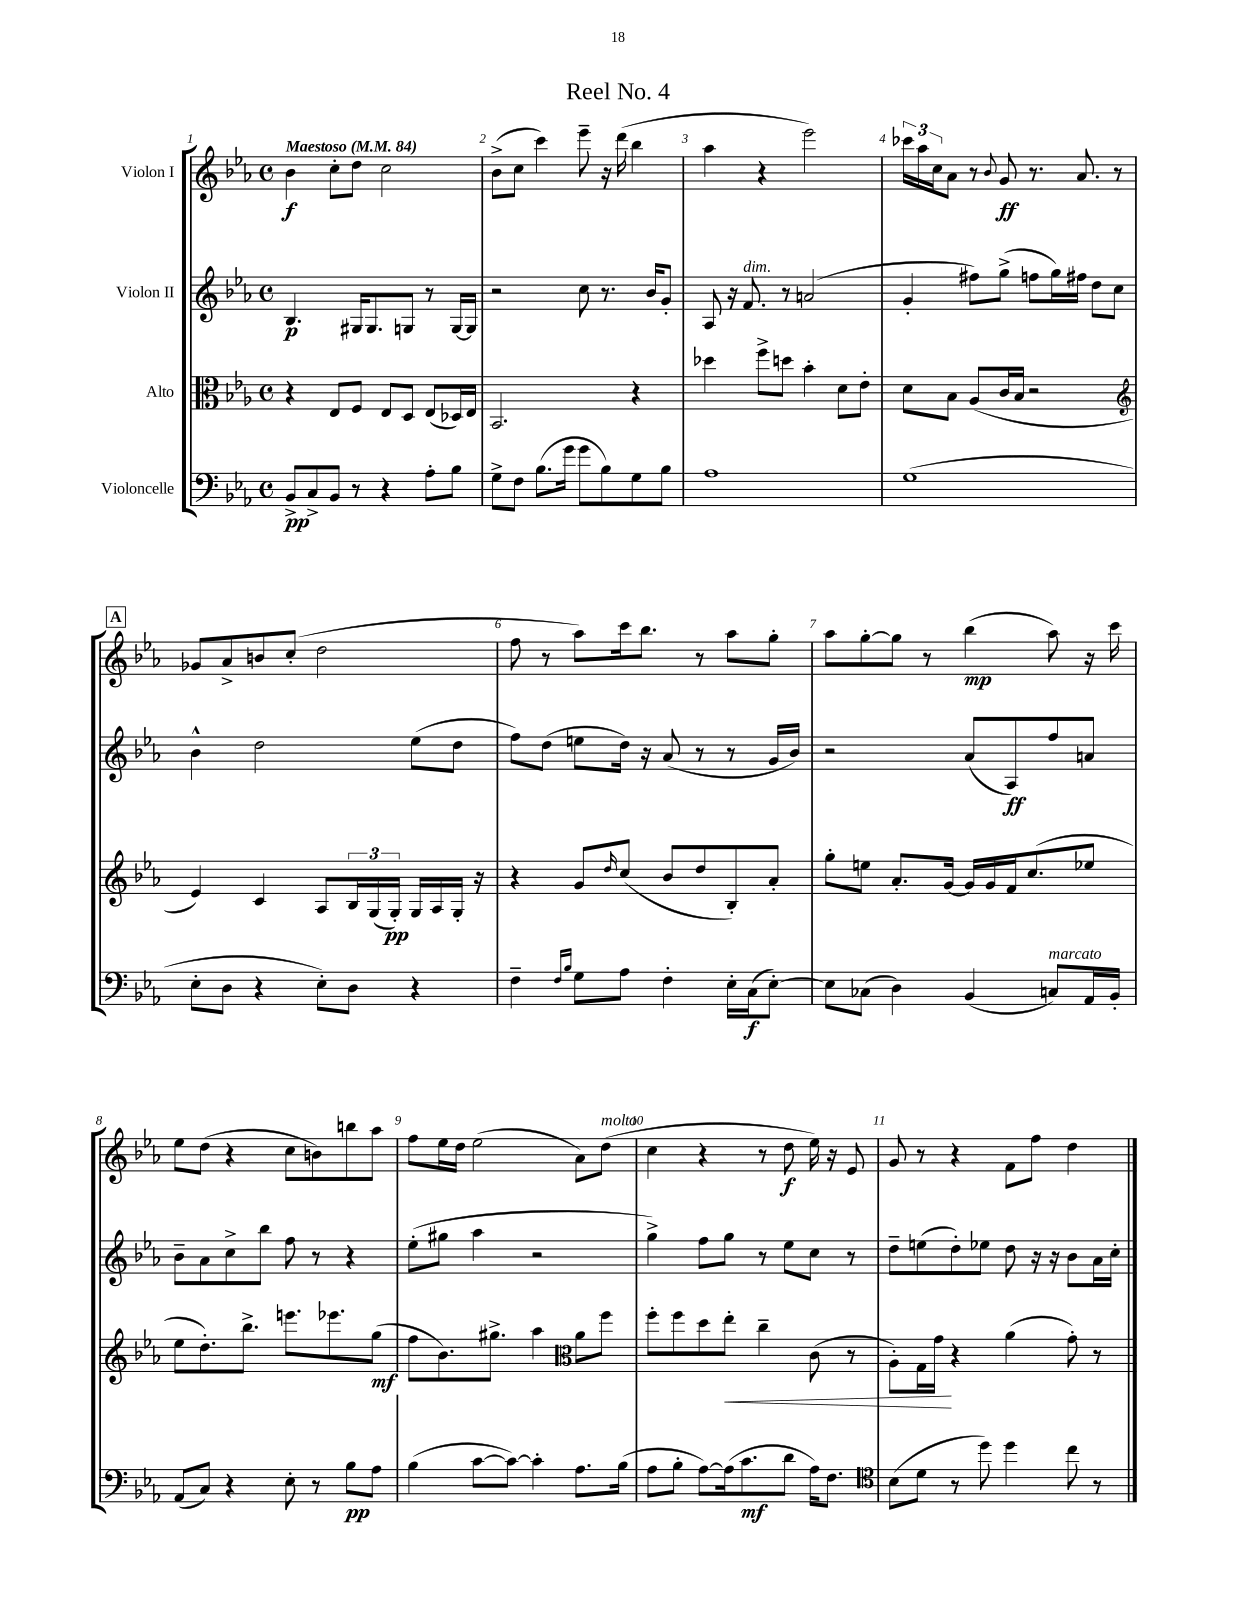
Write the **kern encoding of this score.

**kern	**dynam	**kern	**dynam	**kern	**dynam	**kern	**dynam
*part4	*part4	*part3	*part3	*part2	*part2	*part1	*part1
*staff4	*staff4	*staff3	*staff3	*staff2	*staff2	*staff1	*staff1
*I"Violoncelle	*	*I"Alto	*	*I"Violon II	*	*I"Violon I	*
*clefF4	*	*clefC3	*	*clefG2	*	*clefG2	*
*k[b-e-a-]	*	*k[b-e-a-]	*	*k[b-e-a-]	*	*k[b-e-a-]	*
*M4/4	*	*M4/4	*	*M4/4	*	*M4/4	*
*met(c)	*	*met(c)	*	*met(c)	*	*met(c)	*
*MM84	*	*MM84	*	*MM84	*	*MM84	*
=1	=1	=1	=1	=1	=1	=1	=1
!	!	!	!	!	!	!LO:TX:a:B:t=Maestoso	!
8BB-^/L	pp	4r	.	4.B-/	p	4b-\	f
8C^/	.	.	.	.	.	.	.
8BB-/J	.	8E-/L	.	.	.	8cc'\L	.
8r	.	8F/J	.	16G#X/KL	.	8dd\J	.
.	.	.	.	8.G#/	.	.	.
4r	.	8E-/L	.	.	.	2cc\	.
.	.	8D/J	.	8Gn/J	.	.	.
8A-'\L	.	(8E-/L	.	8r	.	.	.
8B-\J	.	16D-X/L)	.	[16G/LL	.	.	.
.	.	16E-/JJ	.	16G/JJ]	.	.	.
=2	=2	=2	=2	=2	=2	=2	=2
8G^\L	.	2.BB-/	.	2r	.	(8b-^\L	.
8F\J	.	.	.	.	.	8cc\J	.
(8.B-\L	.	.	.	.	.	4ccc\)	.
16g\Jk	.	.	.	.	.	.	.
8g\L	.	.	.	8cc\	.	8eee-~\	.
8B-\)	.	.	.	8.r	.	16r	.
.	.	.	.	.	.	(16ddd\	.
8G\	.	4r	.	.	.	4bb-\	.
.	.	.	.	16b-/KL	.	.	.
8B-\J	.	.	.	8g'/J	.	.	.
=3	=3	=3	=3	=3	=3	=3	=3
1A-	.	4dd-X\	.	8A-/	.	4aa-\	.
.	.	.	.	16r	.	.	.
!	!	!	!	!LO:TX:a:i:t=dim.	!	!	!
.	.	.	.	8.f/	.	.	.
.	.	8ff^\L	.	.	.	4r	.
.	.	8ddn\J	.	8r	.	.	.
.	.	4b-'\	.	(2an/	.	2eee-\)	.
.	.	8d\L	.	.	.	.	.
.	.	8e-'\J	.	.	.	.	.
=4	=4	=4	=4	=4	=4	=4	=4
(1G	.	8d\L	.	4g'/	.	24ccc-X\LL	.
.	.	.	.	.	.	24aa-\	.
.	.	.	.	.	.	24cc\J	.
.	.	8B-\J	.	.	.	8a-\J	.
.	.	(8A-/L	.	8ff#X\L)	.	8r	.
.	.	.	.	.	.	8qqb-/	.
.	.	16c/L	.	(8gg^\J	.	8g/	ff
.	.	16B-/JJ	.	.	.	.	.
.	.	2r	.	8ffn\L	.	8.r	.
.	.	.	.	16gg\L)	.	.	.
.	.	.	.	16ff#X\JJ	.	8.a-/	.
.	.	.	.	8dd\L	.	.	.
.	.	.	.	8cc\J	.	8r	.
!!LO:LB:g=z
!!LO:REH:place=s1:t=A
=5	=5	=5	=5	=5	=5	=5	=5
*	*	*clefG2	*	*	*	*	*
8E-'\L	.	4e-/)	.	4b-^^\	.	8g-X/L	.
8D\J	.	.	.	.	.	8a-^/	.
4r	.	4c/	.	2dd\	.	8bn/	.
.	.	.	.	.	.	(8cc'/J	.
8E-'\L)	.	8A-/L	.	.	.	2dd\	.
8D\J	.	24B-/L	.	.	.	.	.
.	.	(24G/	.	.	.	.	.
.	.	24G'/JJ)	pp	.	.	.	.
4r	.	16G/LL	.	(8ee-\L	.	.	.
.	.	16A-/	.	.	.	.	.
.	.	16G'/JJ	.	8dd\J	.	.	.
.	.	16r	.	.	.	.	.
=6	=6	=6	=6	=6	=6	=6	=6
4F~\	.	4r	.	8ff\L)	.	8ff\	.
.	.	.	.	(8dd\J	.	8r	.
16qqF/LL	.	.	.	.	.	.	.
16qqB-/JJ	.	.	.	.	.	.	.
8G\L	.	8g/L	.	8een\L	.	8aa-\L)	.
.	.	16qqdd/	.	.	.	.	.
8A-\J	.	(8cc/J	.	16dd\Jk)	.	16ccc\k	.
.	.	.	.	16r	.	8.bb-\J	.
4F'\	.	8b-/L	.	(8a-/	.	.	.
.	.	8dd/	.	8r	.	8r	.
16E-'\LL	.	8B-'/)	.	8r	.	8aa-\L	.
(16C\J	f	.	.	.	.	.	.
[8E-'\J)	.	8a-'/J	.	16g/LL	.	8gg'\J	.
.	.	.	.	16b-/JJ)	.	.	.
=7	=7	=7	=7	=7	=7	=7	=7
8E-\L]	.	8gg'\L	.	2r	.	8aa-\L	.
(8C-X\J	.	8een\J	.	.	.	[8gg'\	.
4D\)	.	8.a-'/L	.	.	.	8gg\J]	.
.	.	.	.	.	.	8r	.
.	.	[16g/Jk	.	.	.	.	.
(4BB-/	.	16g/LL]	.	(8a-/L	.	(4bb-\	mp
.	.	16g/	.	.	.	.	.
.	.	16f/J	.	8A-/)	ff	.	.
.	.	(8.cc/	.	.	.	.	.
!LO:TX:a:i:t=marcato	!	!	!	!	!	!	!
8Cn/L)	.	.	.	8ff/	.	8aa-\)	.
16AA-/L	.	8ee-X/J	.	8an/J	.	16r	.
16BB-'/JJ	.	.	.	.	.	16ccc\	.
!!LO:LB:g=z
=8	=8	=8	=8	=8	=8	=8	=8
(8AA-/L	.	8ee-\L	.	8b-~\L	.	8ee-\L	.
8C/J)	.	8.dd'\)	.	8a-\	.	(8dd\J	.
4r	.	.	.	8cc^\	.	4r	.
.	.	8.bb-^\J	.	.	.	.	.
.	.	.	.	8bb-\J	.	.	.
8E-'\	.	8.eeen\L	.	8ff\	.	8cc\L	.
8r	.	.	.	8r	.	8bn\)	.
.	.	8.eee-X\	.	.	.	.	.
8B-\L	pp	.	.	4r	.	8bbn\	.
8A-\J	.	(8gg\J	mf	.	.	8aa-\J	.
=9	=9	=9	=9	=9	=9	=9	=9
(4B-\	.	8ff\L	.	(8ee-'\L	.	8ff\L	.
.	.	8.b-\)	.	8gg#X\J	.	16ee-\L	.
.	.	.	.	.	.	16dd\JJ	.
[8c\L	.	.	.	4aa-\	.	(2ee-\	.
.	.	8.gg#X^\J	.	.	.	.	.
8c\J_)	.	.	.	.	.	.	.
4c'\]	.	4aa-\	.	2r	.	.	.
*	*	*clefC3	*	*	*	*	*
8.A-\L	.	8a-\L	.	.	.	8a-\L)	.
!	!	!	!	!	!	!LO:TX:a:i:t=molto	!
.	.	8ff\J	.	.	.	(8dd\J	.
(16B-\Jk	.	.	.	.	.	.	.
=10	=10	=10	=10	=10	=10	=10	=10
8A-\L	.	8ff'\L	.	4gg^\)	.	4cc\	.
8B-'\J	.	8ff\	.	.	.	.	.
[8A-\L)	.	8dd\	.	8ff\L	.	4r	.
!	!	!	!LO:HP:b	!	!	!	!
(16A-\k]	.	8ee-'\J	<	8gg\J	.	.	.
8.c\	mf	.	.	.	.	.	.
.	.	4cc~\	.	8r	.	8r	.
8d\J	.	.	.	8ee-\L	.	8dd\	f
16A-\KL)	.	(8c\	.	8cc\J	.	16ee-\)	.
8.F\J	.	.	.	.	.	16r	.
.	.	8r	.	8r	.	8e-/	.
=11	=11	=11	=11	=11	=11	=11	=11
*clefC4	*	*	*	*	*	*	*
(8B-\L	.	8A-'\L)	.	8dd~\L	.	8g/	.
8d\J	.	16G\L	.	(8een\	.	8r	.
.	.	16g\JJ	.	.	.	.	.
8r	.	4r	[	8dd'\)	.	4r	.
8dd\)	.	.	.	8ee-X\J	.	.	.
4dd\	.	(4a-\	.	8dd\	.	8f\L	.
.	.	.	.	16r	.	8ff\J	.
.	.	.	.	16r	.	.	.
8cc\	.	8g'\)	.	8b-\L	.	4dd\	.
8r	.	8r	.	16a-\L	.	.	.
.	.	.	.	16cc'\JJ	.	.	.
==	==	==	==	==	==	==	==
*-	*-	*-	*-	*-	*-	*-	*-
